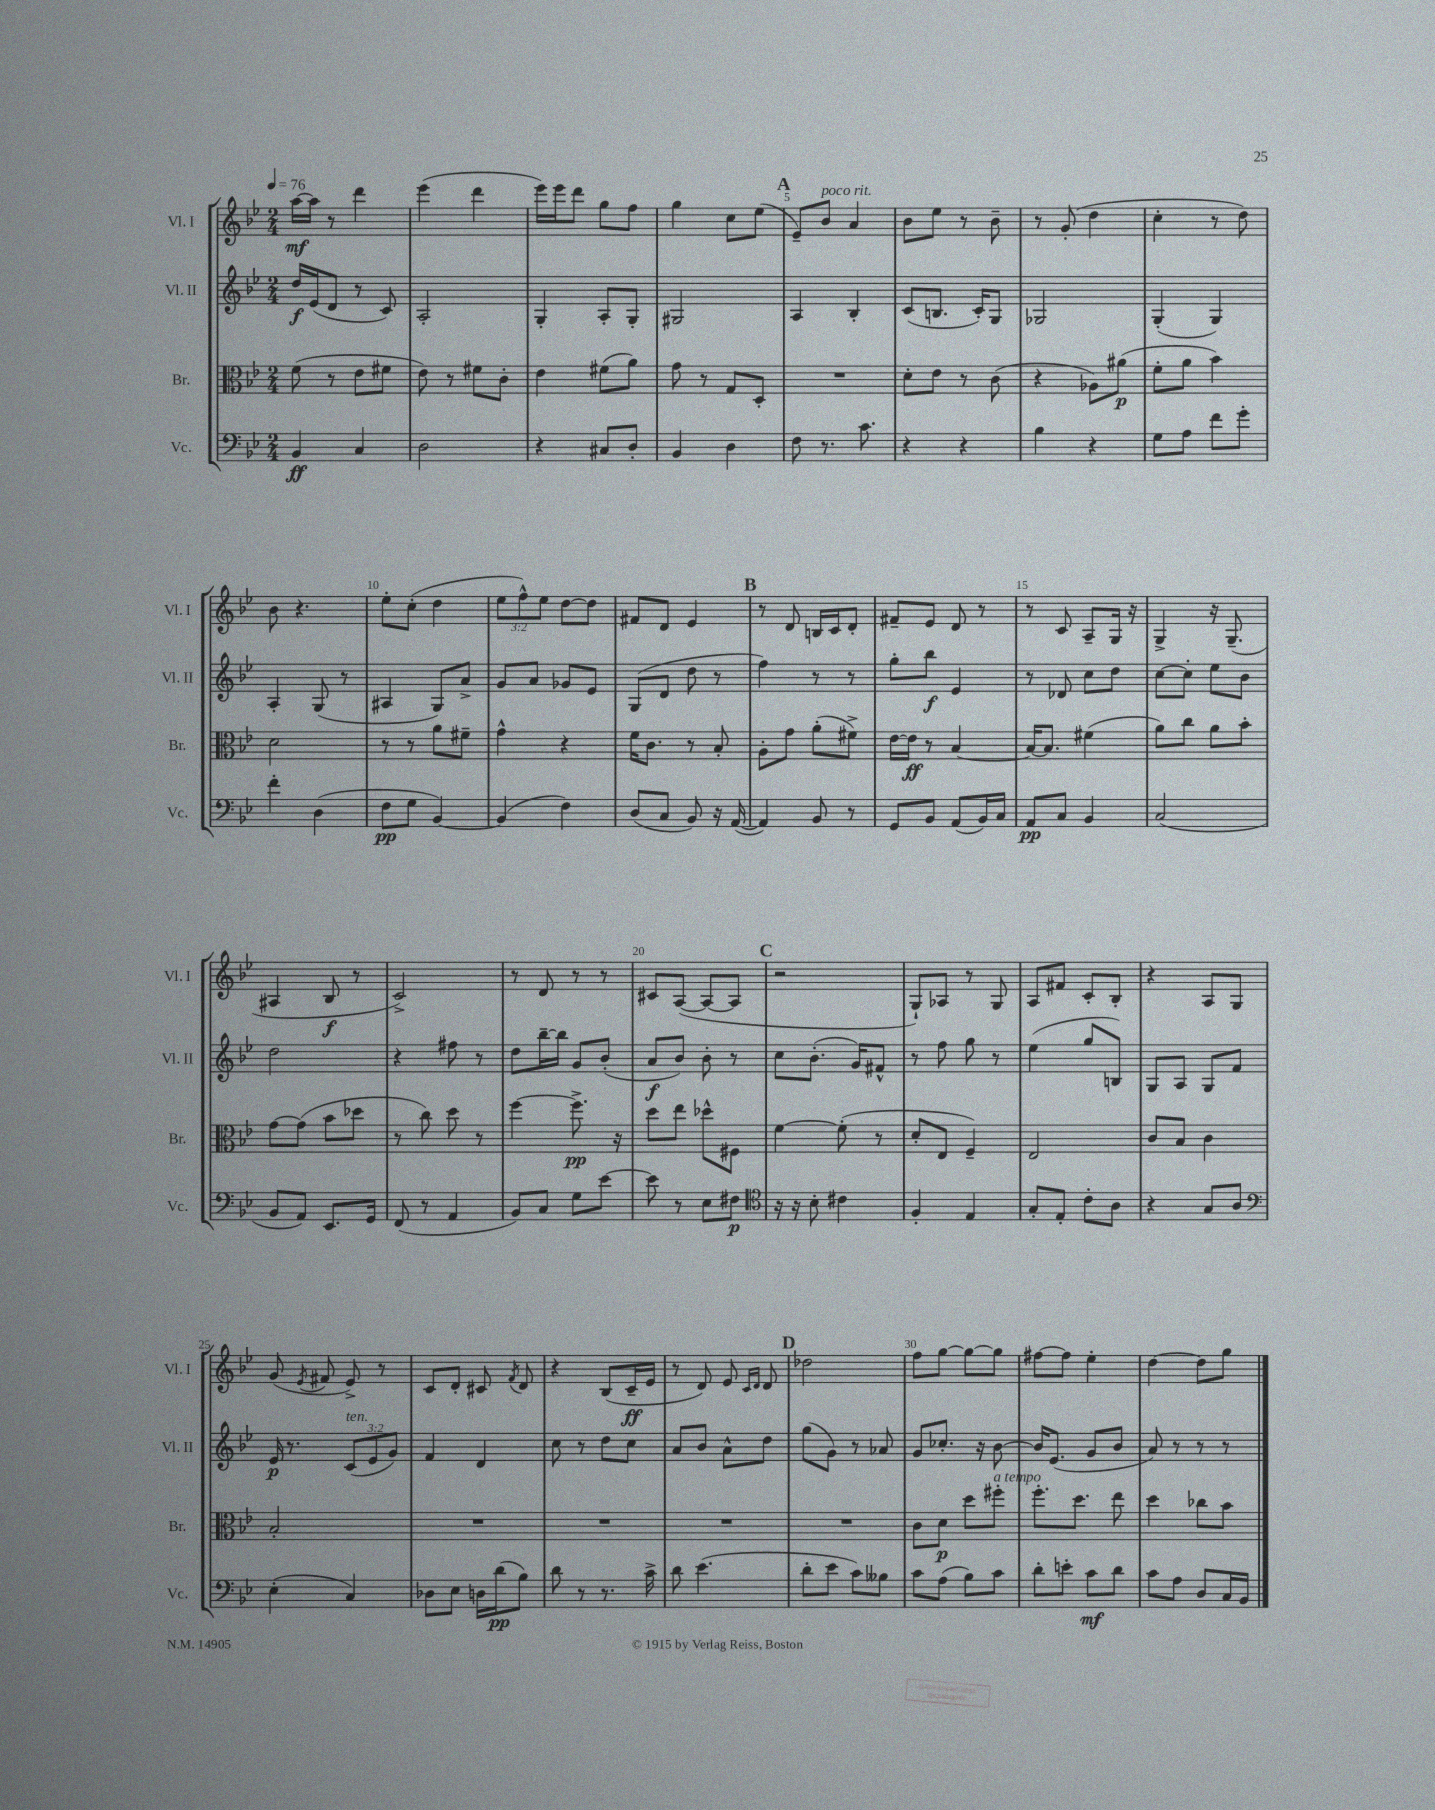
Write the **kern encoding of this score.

**kern	**kern	**kern	**kern
*staff4	*staff3	*staff2	*staff1
*clefF4	*clefC3	*clefG2	*clefG2
*k[b-e-]	*k[b-e-]	*k[b-e-]	*k[b-e-]
*M2/4	*M2/4	*M2/4	*M2/4
*MM76	*MM76	*MM76	*MM76
4BB-/	(8f\	16dd/LL	[16aa\LL
.	.	(16e-/J	16aa\]JJ
.	8r	8d/J	8r
4C/	8e-\L	8r	4ddd\
.	8f#\J	8c/)	.
=	=	=	=
2D\	8e-\)	2A'/	(4eee-\
.	8r	.	.
.	8f#\L	.	4ddd\
.	8c'\J	.	.
=	=	=	=
4r	4e-\	4G'/	16eee-\LL)
.	.	.	16eee-\J
.	.	.	8ddd\J
8C#/L	(8f#\L	8A'/L	8gg\L
8D'/J	8a\J)	8G'/J	8ff\J
=	=	=	=
4BB-/	8g\	2G#/	4gg\
.	8r	.	.
4D\	8G/L	.	8cc\L
.	8D'/J	.	(8ee-\J
=	=	=	=
8F\	2r	4A/	8e-~/L)
8.r	.	.	8b-/J
.	.	4B-'/	4a/
8.c\	.	.	.
=	=	=	=
4r	8d'\L	(8c/L	8b-\L
.	8e-\J	8.B/J	8ee-\J
4r	8r	.	8r
.	.	16c'/LK)	.
.	(8c\	8G/J	8b-~\
=	=	=	=
4B-\	4r	2G-/	8r
.	.	.	(8g'/
4r	8A-\L)	.	4dd\
.	(8a#\J	.	.
=	=	=	=
8G\L	8f'\L	(4G'/	4cc'\
8A\J	8a\J	.	.
8f\L	4b-\)	4G/)	8r
8g'\J	.	.	8dd\)
=	=	=	=
4f'\	2d\	4A'/	8b-\
.	.	.	4.r
(4D\	.	(8G/	.
.	.	8r	.
=	=	=	=
8F\L	8r	4A#/	8ee-'\L
8G\J	8r	.	(8cc'\J
[4BB-/)	8a\L	8G/L)	4dd\
.	8f#~\J	8a^/J	.
=	=	=	=
(4BB-/]	4g^^\	8g/L	12ee-\L
.	.	.	12ff^^\)
.	.	8a/J	.
.	.	.	12ee-\J
4F\)	4r	8g-/L	[8dd\L
.	.	8e-/J	8dd\]J
=	=	=	=
(8D/L	16f\LK	(8G/L	8f#/L
.	8.c\J	.	.
8C/J	.	8d/J	8d/J
8BB-/)	8r	8dd\	4e-/
16r	8B-'/	8r	.
([16AA/	.	.	.
=	=	=	=
4AA/])	8A'\L	4ff\)	8r
.	8g\J	.	8d/
8BB-/	(8a'\L	8r	16B/LL
.	.	.	16c/J
8r	8f#^\J)	8r	8d'/J
=	=	=	=
8GG/L	[16e-\LL	8gg'\L	8f#~/L
.	16e-\]JJ	.	.
8BB-/J	8r	8bb-\J	8e-/J
(8AA/L	[4B-/	4e-/	8d/
16BB-/L)	.	.	8r
16C/JJ	.	.	.
=	=	=	=
8AA/L	16B-/_LK	8r	8r
.	8.B-/]J	.	.
8C/J	.	8d-/	8c/
4BB-/	(4f#\	8cc\L	8A~/L
.	.	8dd\J	16G/Jk
.	.	.	16r
=	=	=	=
(2C/	8a\L)	[8cc\L	4G^/
.	8cc\J	8cc'\]J	.
.	8a\L	8ee-\L	16r
.	.	.	(8.G~/
.	8b-'\J	8b-\J	.
=	=	=	=
8BB-/L	[8g\L	2dd\	4A#/
8AA/J)	(8g\]J	.	.
8.EE-/L	8b-\L	.	8B-/
.	8dd-\J	.	8r
16GG/Jk	.	.	.
=	=	=	=
(8FF/	8r	4r	2c^/)
8r	8cc\)	.	.
4AA/	8dd\	8ff#\	.
.	8r	8r	.
=	=	=	=
8BB-/L)	[4ff\	8dd\L	8r
8C/J	.	[16bb-~\L	8d/
.	.	16bb-\]JJ	.
8G\L	8.ff^\]	8g/L	8r
[8e-\J	.	(8b-'/J	8r
.	16r	.	.
=	=	=	=
8e-\]	8dd\L	8a/L	8c#/L
8r	8ee-\J	8b-/J)	([8A/J
8E-\L	8dd-^^\L	8b-'\	8A/_L
8F#\J	8F#\J	8r	8A/]J
=	=	=	=
*clefC4	*	*	*
16r	[4f\	8cc\L	2r
16r	.	.	.
8B-'\	.	(8.b-'\J	.
4c#\	(8f'\]	.	.
.	.	16g/LK)	.
.	8r	8f#^^/J	.
=	=	=	=
4F'/	8d'/L	8r	8G`/L)
.	8E-/J	8ff\	8A-/J
4E-/	4F~/)	8gg\	8r
.	.	8r	8G/
=	=	=	=
8G'/L	2E-/	(4ee-\	8A/L
8E-'/J	.	.	8f#/J
8c'\L	.	8gg/L	8c'/L
8A\J	.	8B/J)	8B-'/J
=	=	=	=
4r	8c/L	8G/L	4r
.	8B-/J	8A/J	.
8G/L	4c\	8G/L	8A/L
8A/J	.	8f/J	8G/J
=	=	=	=
*clefF4	*	*	*
(4E-'\	2B-'/	16e-/	(8g/
.	.	8.r	.
.	.	.	8qe-/
.	.	.	8f#/
4C/)	.	(12c/L	8e-^/)
.	.	12e-/	.
.	.	.	8r
.	.	12g/J)	.
=	=	=	=
8D-\L	2r	4f/	8c/L
8E-\J	.	.	8d'/J
16D\LL	.	4d/	8c#/
(16d\J	.	.	.
.	.	.	8qf/
8B-\J)	.	.	8d/
=	=	=	=
8d\	2r	8cc\	4r
8r	.	8r	.
8.r	.	8dd\L	(8B-/L
.	.	8cc\J	16c~/L
16c^\	.	.	16e-/JJ
=	=	=	=
8d\	2r	8a/L	8r
(4.e-\	.	8b-/J	8d/)
.	.	8a^^\L	8e-/
.	.	.	16qqc/LL
.	.	.	16qqd/JJ
.	.	8dd\J	8d/
=	=	=	=
8d'\L	2r	(8gg\L	2dd-\
8e-\J	.	8g\J)	.
8c\L)	.	8r	.
8B--\J	.	8a-/	.
=	=	=	=
8c\L	8c\L	8g/L	8ff\L
(8A\J	8d\J	8.cc-'/J	[8gg\J
8B-\L)	8dd\L	.	8gg\_L
.	.	16r	.
8c\J	8ff#'\J	[8b-\	8gg\]J
=	=	=	=
8d'\L	8.ff'\L	16b-/]LK	[8ff#\L
.	.	(8.e-/J	.
8e'\J	.	.	8ff#\]J
.	8.dd\J	.	.
8c\L	.	8g/L	4ee-'\
8d\J	8ee-\	8b-/J	.
=	=	=	=
8c\L	4dd\	8a/)	[4dd\
8A\J	.	8r	.
8D/L	8cc-\L	8r	8dd\]L
16C/L	8b-\J	8r	8gg\J
16BB-/JJ	.	.	.
==	==	==	==
*-	*-	*-	*-
